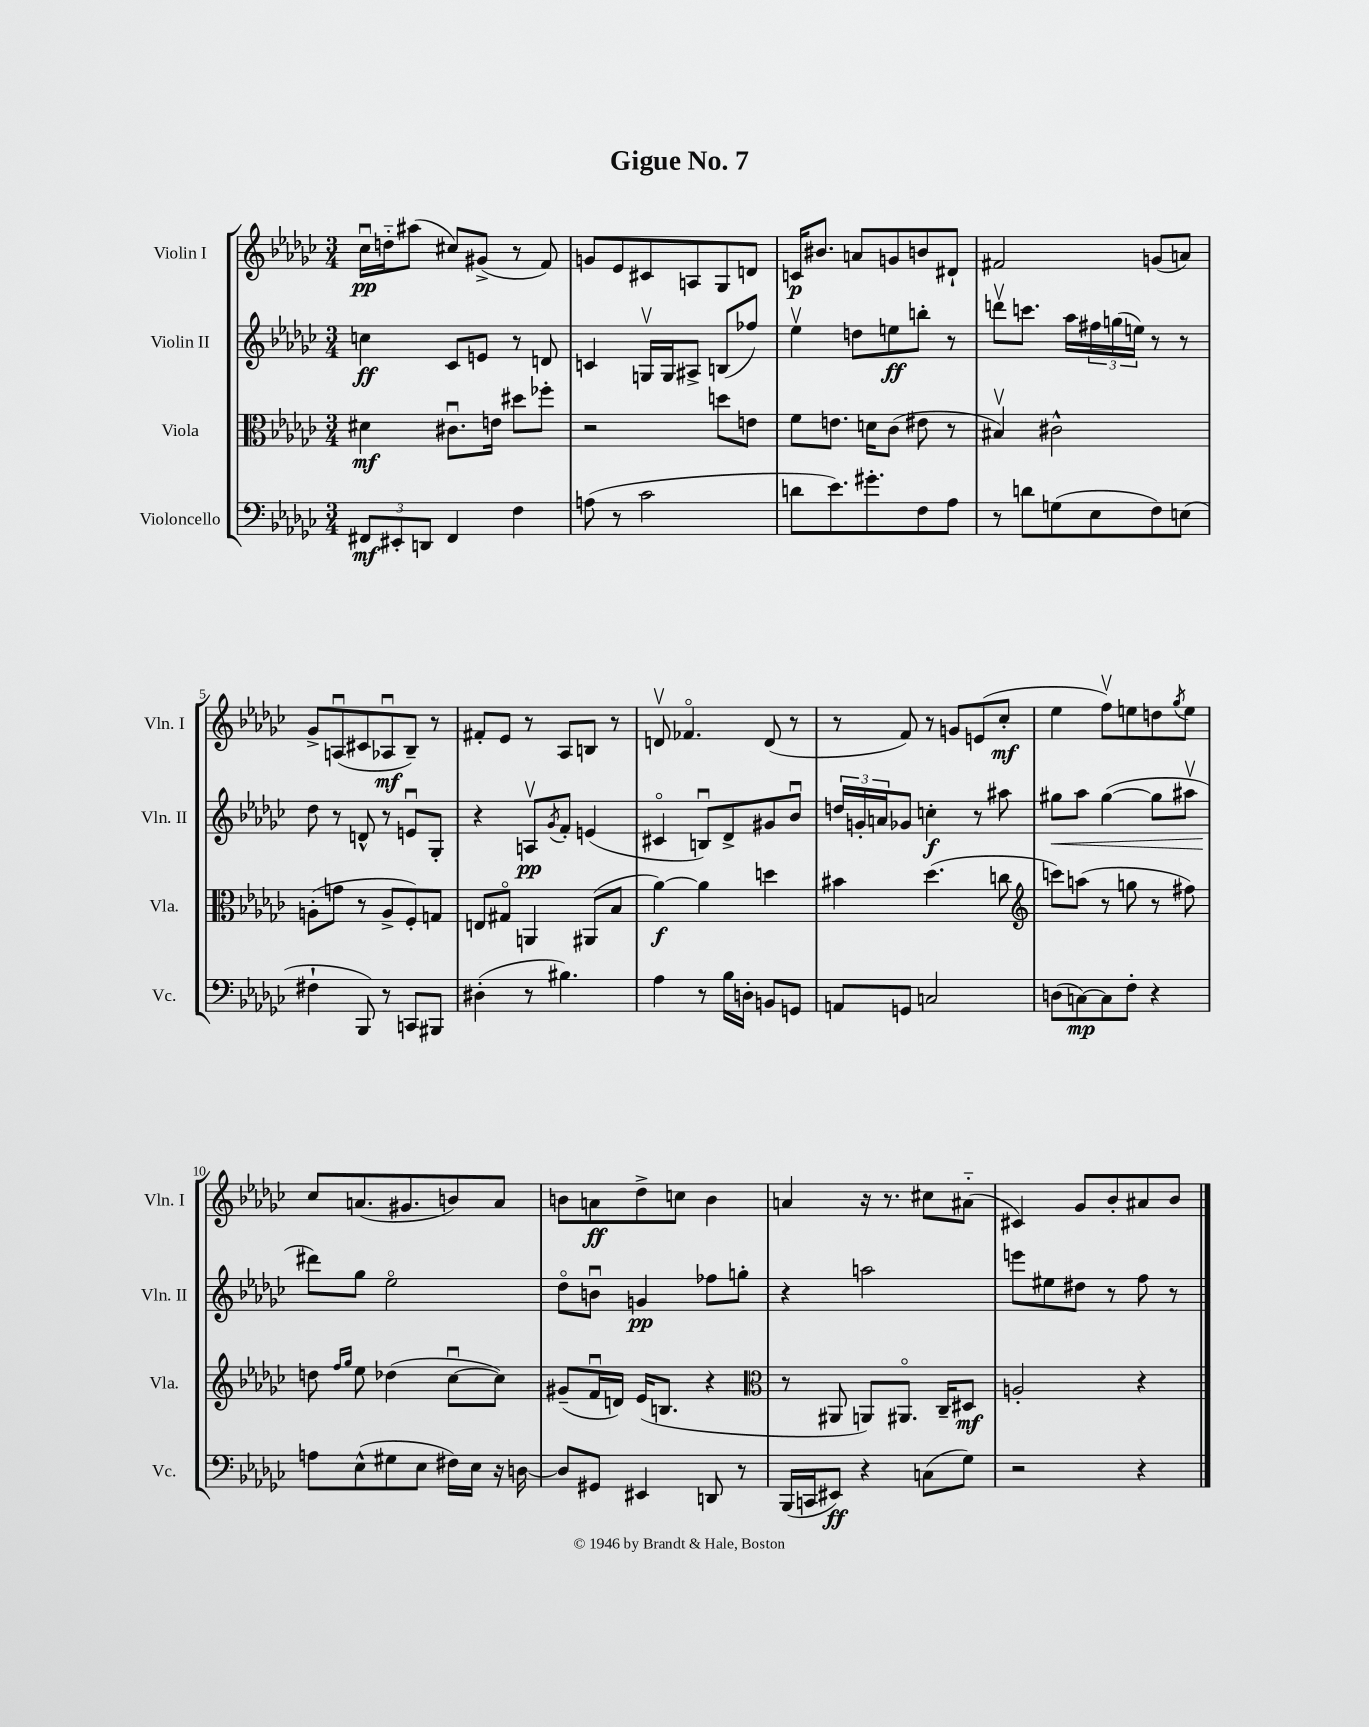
\header { title = "Gigue No. 7" }
<<
\new StaffGroup <<
\new Staff = "s0" \with { instrumentName = "Violin I" shortInstrumentName = "Vln. I" } {
    \clef treble \key ges \major \numericTimeSignature \time 3/4
    ces''16\downbow\pp d''16-_ ais''8( cis''8) gis'8->( r8 f'8) |
    g'8 ees'8 cis'8 a8 ges8 d'8 |
    c'16\p bis'8. a'8 g'8 b'8 dis'8-! |
    fis'2 g'8( a'8) |
    ges'8-> a8\downbow( cis'8 aes8\downbow\mf bes8--) r8 |
    fis'8-. ees'8 r8 aes8 b8 r8 |
    d'8\upbow fes'4.\flageolet d'8( r8 |
    r8 f'8) r8 g'8 e'8( ces''8-.\mf |
    ees''4 f''8\upbow) e''8 d''8 \acciaccatura { ges''8 } e''8 |
    ces''8 a'8.( gis'8. b'8) a'8 |
    b'8 a'8\ff des''8-> c''8 b'4 |
    a'4 r16 r8. cis''8 ais'8-_( |
    cis'4) ges'8 bes'8-. ais'8 bes'8 \bar "|." |
}
\new Staff = "s1" \with { instrumentName = "Violin II" shortInstrumentName = "Vln. II" } {
    \clef treble \key ges \major \numericTimeSignature \time 3/4
    c''4\ff ces'8 e'8 r8 d'8 |
    c'4 g16\upbow g16 ais8-> b8( fes''8) |
    ees''4\upbow d''8 e''8\ff b''8-. r8 |
    d'''8\upbow c'''8. aes''16 \tuplet 3/2 { fis''16 g''16( e''16) } r8 r8 |
    des''8 r8 d'8-^ r8 e'8\downbow ges8-. |
    r4 a8\upbow\pp \acciaccatura { ges'8 } f'8-. e'4( |
    cis'4\flageolet b8\downbow) des'8-> gis'8 bes'8\downbow |
    \tuplet 3/2 { d''16 g'16-. a'16 } ges'8 c''4-.\f r8 ais''8 |
    gis''8\< aes''8 gis''4~( gis''8 ais''8\upbow |
    dis'''8\!) ges''8 ees''2\flageolet |
    des''8\flageolet b'8\downbow g'4\pp fes''8 g''8-. |
    r4 a''2 |
    e'''8 eis''8 dis''8 r8 f''8 r8 \bar "|." |
}
\new Staff = "s2" \with { instrumentName = "Viola" shortInstrumentName = "Vla." } {
    \clef alto \key ges \major \numericTimeSignature \time 3/4
    dis'4\mf cis'8.\downbow e'16 dis''8 fes''8-. |
    r2 d''8 e'8 |
    f'8 e'8. d'16 ces'8( eis'8 r8 |
    bis4\upbow) cis'2-^ |
    a8-.( g'8 r8 a8-> f8-.) g8 |
    e8 gis8\flageolet a,4 ais,8( bes8 |
    aes'4~\f) aes'4 d''4 |
    bis'4 des''4.( c''8 |
    \clef treble c'''8) a''8( r8 g''8 r8 fis''8) |
    d''8 \grace { f''16 ges''16 } ees''8 des''4( ces''8~\downbow ces''8) |
    gis'8--( f'16\downbow d'16) ees'16( b8. r4 |
    \clef alto r8 ais,8 a,8) ais,8.\flageolet ces16-- dis8\mf |
    a2-. r4 \bar "|." |
}
\new Staff = "s3" \with { instrumentName = "Violoncello" shortInstrumentName = "Vc." } {
    \clef bass \key ges \major \numericTimeSignature \time 3/4
    \tuplet 3/2 { fis,8\mf eis,8-. d,8 } fis,4 f4 |
    a8( r8 ces'2 |
    d'8 ees'8.) gis'8.-. f8 aes8 |
    r8 d'8 g8( ees8 f8) e8( |
    fis4-! bes,,8) r8 c,8 bis,,8 |
    dis4-.( r8 bis4.) |
    aes4 r8 bes16 d16-. b,8 g,8 |
    a,8 g,8 c2 |
    d8( c8~\mp) c8 f8-. r4 |
    a8 ees8-^( gis8 ees8 fis16) ees16 r16 d16~ |
    d8 gis,8 eis,4 d,8 r8 |
    bes,,16( c,16 eis,8\ff) r4 c8( ges8) |
    r2 r4 \bar "|." |
}
>>
>>
